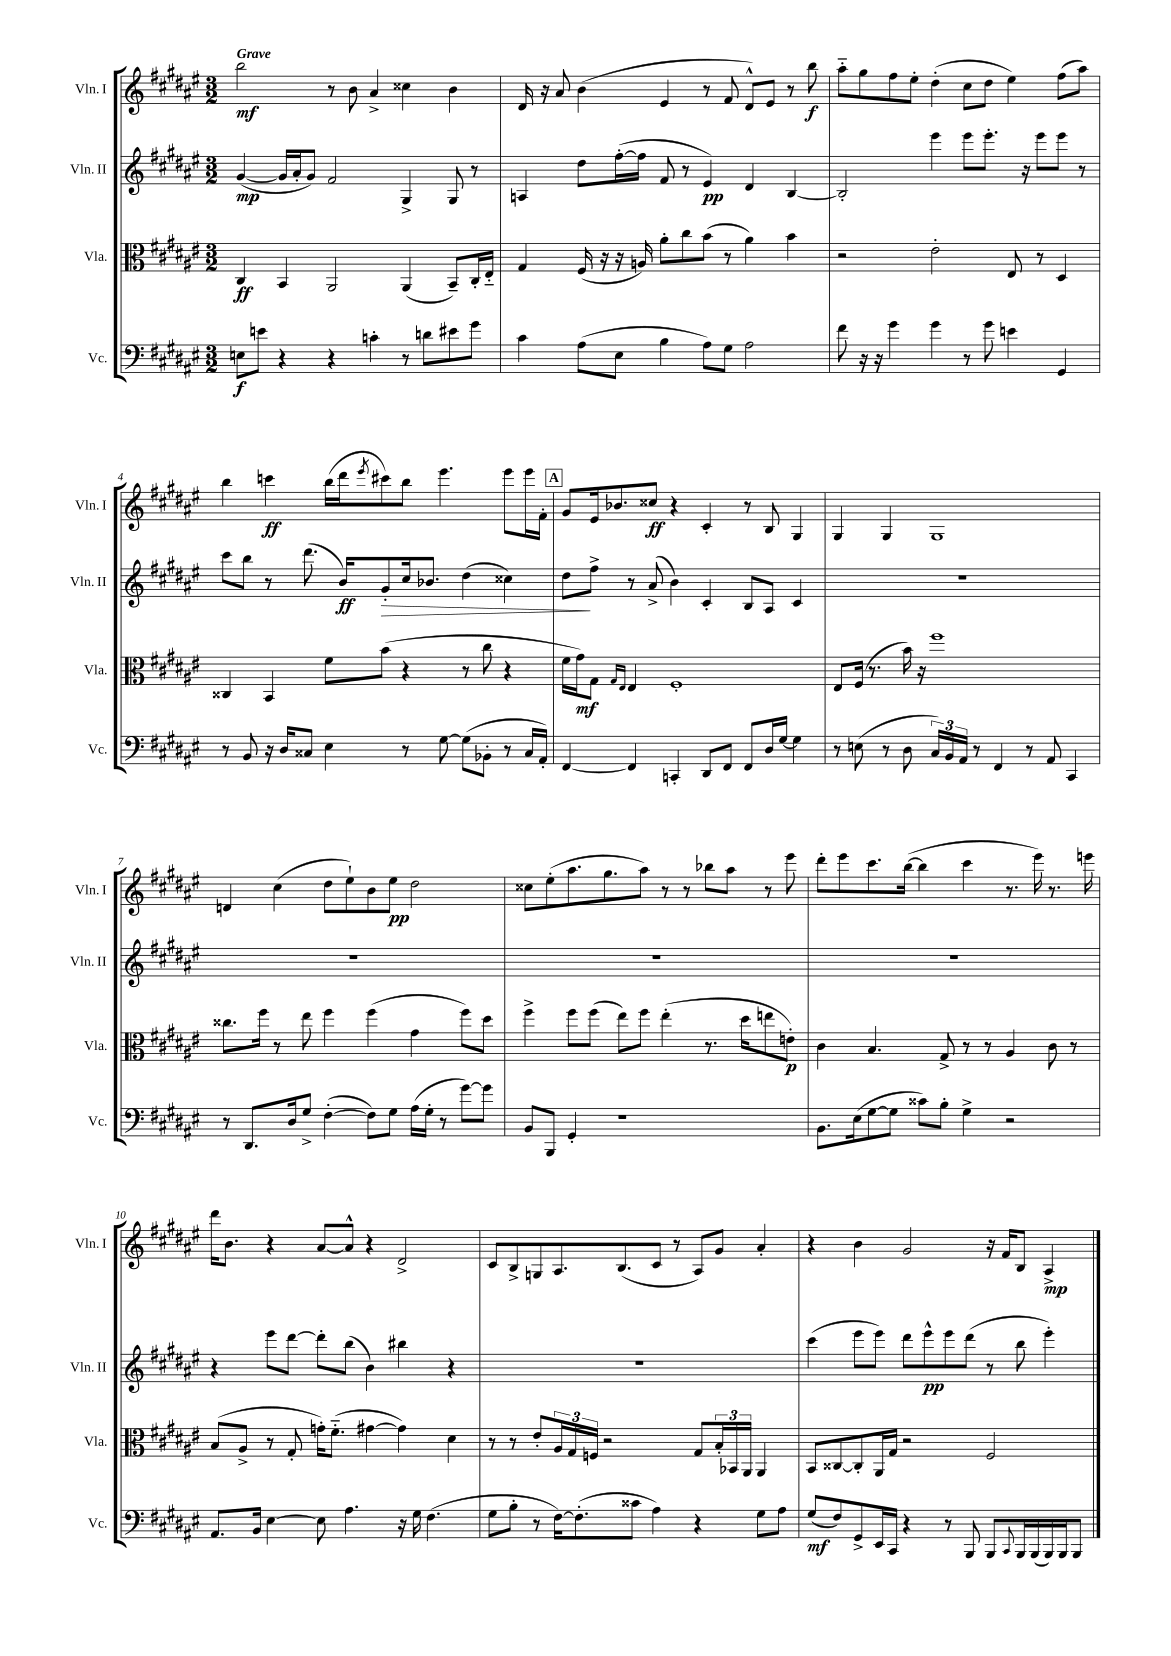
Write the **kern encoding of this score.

**kern	**kern	**kern	**kern
*staff4	*staff3	*staff2	*staff1
*clefF4	*clefC3	*clefG2	*clefG2
*k[f#c#g#d#a#e#]	*k[f#c#g#d#a#e#]	*k[f#c#g#d#a#e#]	*k[f#c#g#d#a#e#]
*M3/2	*M3/2	*M3/2	*M3/2
8E\L	4C#/	([4g#/	2bb\
8e\J	.	.	.
4r	4BB/	16g#/]LL	.
.	.	16a#'/J	.
.	.	8g#/J)	.
4r	2AA#/	2f#/	8r
.	.	.	8b\
4c'\	.	.	4a#^/
8r	(4AA#/	4G#^/	4cc##\
8d\L	.	.	.
8e#\	8BB~/L)	8G#/	4b\
8g#\J	16C#'/L	8r	.
.	16E#'~/JJ	.	.
=	=	=	=
4c#\	4G#/	4A/	16d#/
.	.	.	16r
.	.	.	8a#/
(8A#\L	(16F#/	8dd#\L	(4b\
.	16r	.	.
8E#\J	16r	([16ff#'\L	.
.	16A/)	16ff#\]JJ	.
4B\	8a#'\L	8f#/	4e#/
.	8cc#\	8r	.
8A#\L)	(8b\J	4e#/)	8r
8G#\J	8r	.	8f#/
2A#\	4a#\)	4d#/	8d#^^/L)
.	.	.	8e#/J
.	4b\	[4B/	8r
.	.	.	8bb\
=	=	=	=
8f#\	2r	2B'/]	8aa#'~\L
16r	.	.	8gg#\
16r	.	.	.
4g#\	.	.	8ff#\
.	.	.	8ee#'\J
4g#\	2e#'\	4eee#\	(4dd#'\
8r	.	8eee#\L	8cc#\L
8g#\	.	8.eee#'\J	8dd#\J
4e\	8E#/	.	4ee#\)
.	.	16r	.
.	8r	8eee#\L	.
4GG#/	4D#/	8eee#\J	(8ff#\L
.	.	8r	8aa#\J)
=	=	=	=
8r	4C##/	8ccc#\L	4bb\
8BB/	.	8bb\J	.
16r	4BB/	8r	4ccc\
16D#/LK	.	.	.
8C##/J	.	(8.ddd#\	.
4E#\	8f#\L	.	(16bb\LL
.	.	16b/LK)	16ddd#\J
.	.	.	8qeee#/
.	(8b\J	8g#'/	8ccc#\)
8r	4r	16cc#/k	8bb\J
.	.	8.b-/J	.
[8G#\	.	.	4.eee#\
(8G#\]L	8r	(4dd#\	.
8BB-'\J	8cc#\	.	.
8r	4r	4cc##\)	8eee#\L
16C##/LL	.	.	16eee#\L
16AA#'/JJ)	.	.	16f#'\JJ
=	=	=	=
[4FF#/	16f#\LL	8dd#\L	8g#/L
.	16g#\J)	.	.
.	8G#\J	8ff#^\J	16e#/k
.	.	.	8.b-/
.	16qqG#/LL	.	.
.	16qqE#/JJ	.	.
4FF#/]	4E#/	8r	.
.	.	(8a#^/	8cc##/J
4CC'/	1F#'	4b\)	4r
8DD#/L	.	4c#'/	4c#'/
8FF#/J	.	.	.
8FF#/L	.	8B/L	8r
16D#/L	.	8A#/J	8B/
[16G#/JJ	.	.	.
4G#\]	.	4c#/	4G#/
=	=	=	=
8r	8E#/L	1.r	4G#/
(8E\	(16F#/Jk	.	.
.	8.r	.	.
8r	.	.	4G#/
8D#\	16b\)	.	.
.	16r	.	.
24C#/LL)	1ff#	.	1G#
24BB/	.	.	.
24AA#/JJ	.	.	.
8r	.	.	.
4FF#/	.	.	.
8r	.	.	.
8AA#/	.	.	.
4CC#/	.	.	.
=	=	=	=
8r	8.cc##\L	1.r	4d/
8.DD#/L	.	.	.
.	16ff#\Jk	.	.
.	8r	.	(4cc#\
16D#/k	.	.	.
8G#^/J	8ee#\	.	.
([4F#'\	4ff#\	.	8dd#\L
.	.	.	8ee#`\)
8F#\]L)	(4ff#\	.	8b\
8G#\J	.	.	8ee#\J
(16A#\LL	4g#\	.	2dd#\
16G#'\JJ	.	.	.
8r	.	.	.
[8g#\L)	8ff#\L)	.	.
8g#\]J	8dd#\J	.	.
=	=	=	=
8BB/L	4ff#^\	1.r	8cc##\L
8BBB/J	.	.	(8ee#'\
4GG#'/	8ff#\L	.	8.aa#\
.	(8ff#\J	.	.
.	.	.	8.gg#\
1r	8ee#\L)	.	.
.	8ff#\J	.	8aa#\J)
.	(4ee#'\	.	8r
.	.	.	8r
.	8.r	.	8bb-\L
.	.	.	8aa#\J
.	16dd#\LK	.	.
.	8ee\	.	8r
.	8e'\J)	.	8eee#\
=	=	=	=
8.BB\L	4c#\	1.r	8ddd#'\L
.	.	.	8eee#\
(16E#\k	.	.	.
[8G#\	4.B/	.	8.ccc#\
8G#\]J	.	.	.
.	.	.	([16bb\Jk
8c##\L)	.	.	4bb\]
8B'\J	8G#^/	.	.
4G#^\	8r	.	4ccc#\
.	8r	.	.
2r	4A#/	.	8.r
.	.	.	16eee#\)
.	8c#\	.	8.r
.	8r	.	.
.	.	.	16eee\
=	=	=	=
8.AA#/L	(8B/L	4r	16ddd#\LK
.	.	.	8.b\J
.	8A#^/J	.	.
16BB/Jk	.	.	.
[4E#\	8r	8eee#\L	4r
.	8G#'/	[8ddd#\J	.
8E#\]	16g'\LK)	8ddd#'\]L	[8a#/L
.	(8.f#'~\J	.	.
4.A#\	.	(8bb\J	8a#^^/]J
.	[4g#\	4b\)	4r
16r	4g#\])	4bb#\	2d#^/
16G#\	.	.	.
(4.F#\	.	.	.
.	4d#\	4r	.
=	=	=	=
8G#\L	8r	1.r	8c#/L
8B'\J	8r	.	8B^/
8r	8e#'/L	.	8G/
[16F#\LK)	24A#/L	.	8.A#/
.	24G#/	.	.
(8.F#'\]	.	.	.
.	24F/JJ	.	.
.	2r	.	.
.	.	.	(8.B/
8c##\J	.	.	.
4A#\)	.	.	8c#/J
.	.	.	8r
4r	8G#/L	.	8A#/L)
.	24B'/L	.	8g#/J
.	24BB-/	.	.
.	24AA#/JJ	.	.
8G#\L	4AA#/	.	4a#'/
8A#\J	.	.	.
=	=	=	=
(8G#/L	8BB/L	(4ccc#\	4r
8F#/)	[8C##/	.	.
8GG#^/	8C##'/]	8eee#\L	4b\
16EE#/L	16AA#/L	8eee#\J)	.
16CC#/JJ	16G#/JJ	.	.
4r	2r	8ddd#\L	2g#/
.	.	8eee#^^\	.
8r	.	8eee#\	.
8BBB/	.	(8ddd#\J	.
8BBB/L	2F#/	8r	16r
.	.	.	16f#/LK
8qqCC#/	.	.	.
16BBB/L	.	8bb\	8B/J
(16BBB/	.	.	.
16BBB/)	.	4eee#'\)	4A#^/
16BBB/J	.	.	.
8BBB/J	.	.	.
==	==	==	==
*-	*-	*-	*-
